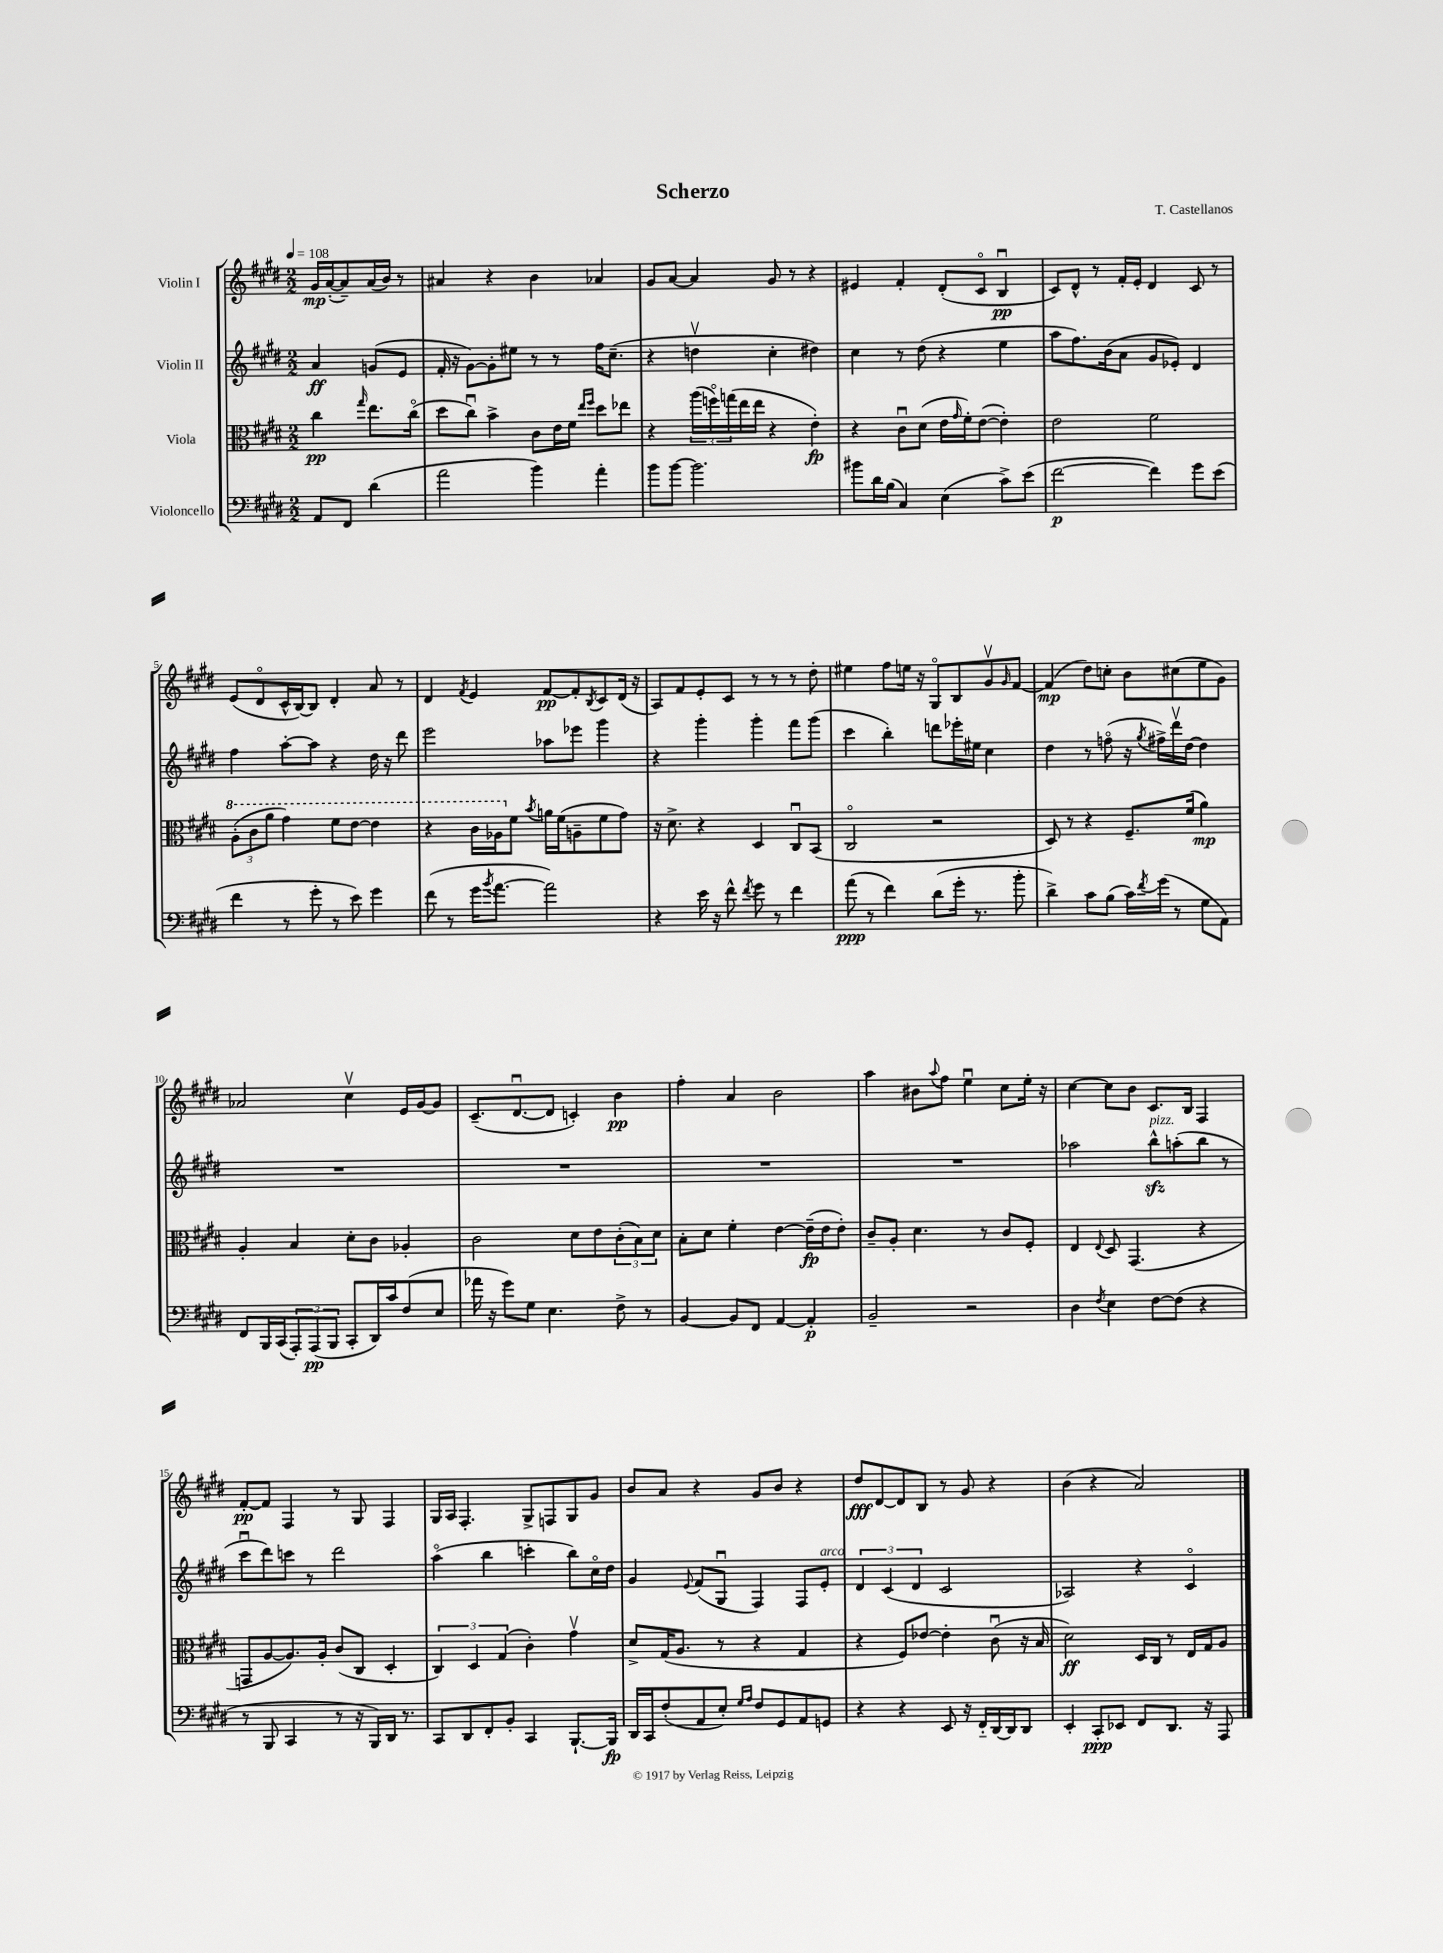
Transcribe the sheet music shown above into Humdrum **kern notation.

**kern	**kern	**kern	**kern
*staff4	*staff3	*staff2	*staff1
*clefF4	*clefC3	*clefG2	*clefG2
*k[f#c#g#d#]	*k[f#c#g#d#]	*k[f#c#g#d#]	*k[f#c#g#d#]
*M2/2	*M2/2	*M2/2	*M2/2
*MM108	*MM108	*MM108	*MM108
8AA/L	4cc#\	4a/	16g#/LL
.	.	.	([16a'/J
8FF#/J	.	.	8a~/])
.	16qqgg#/	.	.
(4d#\	8.ee\L	(8g/L	(16a/L
.	.	.	16b/JJ)
.	.	8e/J	8r
.	(16cc#o\Jk	.	.
=	=	=	=
2a\	8dd#\L	16f#'/	4a#/
.	.	16r	.
.	8cc#u\J)	[8g#\L)	.
.	4b^\	8g#'\]	4r
.	.	8ee#\J	.
4b\)	8c#\L	8r	4b\
.	16e\L	8r	.
.	16f#\JJ	.	.
.	16qqee/LL	.	.
.	16qqff#/JJ	.	.
4a'\	8dd#\L	16ff#\LK	4a-/
.	.	(8.cc#~\J	.
.	8ee-\J	.	.
=	=	=	=
8b\L	4r	4r	8g#/L
[8b\J	.	.	[8a/J
2.b\]	(24aa\LL	4ddv\	4a/]
.	24ffo\)	.	.
.	(24gg\	.	.
.	16ee\	.	.
.	16ee\JJ	.	.
.	4r	4cc#'\	8g#/
.	.	.	8r
.	4e'\)	4dd#\)	4r
=	=	=	=
8b#\L	4r	4cc#\	4e#/
16d#\L	.	.	.
(16B\JJ	.	.	.
4C#/)	8c#u\L	8r	4f#'/
.	(8d#\J	(8dd#\	.
(4E\	16e\LL	4r	(8d#'/L
.	16qqg#/	.	.
.	16f#'\J)	.	.
.	([8e\J	.	8c#o/J
8c#^\L)	4e'\])	4ee\	4Bu/
(8e\J	.	.	.
=	=	=	=
[2f#\	2e\	8aa\L	8c#/L)
.	.	8.ff#\)	8d#^^/J
.	.	.	8r
.	.	(16b\k	.
.	.	8a\J	16f#'/LL
.	.	.	16e'/JJ
4f#\])	2f#\	8g#/L	4d#/
.	.	8e-'/J)	.
8g#\L	.	4d#/	8c#/
(8e\J	.	.	8r
=	=	=	=
4f#\	(12a'\L	4ff#\	(8e/L
.	12cc#\	.	.
.	.	.	8d#o/
.	12aa\J	.	.
8r	4gg#\)	[8aa'\L	16c#^^/L
.	.	.	[16B/J)
8g#'\	.	8aa\]J	8B/]J
8r	8ff#\L	4r	4d#'/
8e\)	[8ee\J	.	.
4g#\	4ee\]	16dd#\	8a/
.	.	16r	.
.	.	8ddd#\	8r
=	=	=	=
(8f#\	4r	2eee\	4d#/
8r	.	.	.
.	.	.	8qf#/
16g#\LK	16cc#\LL	.	4e/
8qb/	.	.	.
[8.a\J	16a-\J	.	.
.	8f#\J	.	.
.	8qb/	.	.
2a\])	16a\LL	8aa-\L	[8f#/L
.	(16f#\J	.	.
.	8A~\	8eee-\J	8f#'/]
.	.	.	8qB/
.	8f#\	4ggg#\	8c#/
.	8g#\J)	.	(16d#/Jk
.	.	.	16r
=	=	=	=
4r	16r	4r	8A/L)
.	8.d#^\	.	.
.	.	.	8f#/
16e\	4r	4ggg#'\	8e'/
16r	.	.	.
8f#^^\	.	.	8c#/J
8qf#/	.	.	.
8g#\	4D#/	4ggg#'\	8r
8r	.	.	8r
4f#\	8C#u/L	8fff#\L	8r
.	(8BB/J	(8ggg#\J	8dd#'\
=	=	=	=
(8a\	2C#o/	4ccc#\	4ee#\
8r	.	.	.
4f#\)	.	4bb'\)	8ff#\L
.	.	.	16ee\Jk
.	.	.	16r
(8d#\L	2r	8ddd\L	8G#o/L
16g#'\Jk	.	16eee-'\L	8B/
8.r	.	16ee#\JJ	.
.	.	4cc#\	8g#v/
.	.	.	16qqg#/
8b'\	.	.	[8f#/J
=	=	=	=
4d#^\)	8D#/)	4dd#\	(4f#/]
.	8r	.	.
8c#\L	4r	8r	8dd#\L)
(8B\J	.	(8ffo\	8cc'\J
16c#\LL)	8.F#~/L	16r	8b\L
8qf#/	.	8qgg#/	.
(16g#\JJ	.	16ff#^\LL)	.
8r	.	16ddd#v\	(8cc#\
.	(16f#/Jk	[16dd#\JJ	.
8G#\L	4a\)	4dd#\]	8ee\
8AA\J)	.	.	8g#\J)
=	=	=	=
8FF#/L	4A'/	1r	2a-/
16BBB/L	.	.	.
(16CC#/J	.	.	.
12AAA'/)	4B/	.	.
(12AAA/	.	.	.
12BBB/J	.	.	.
8CC#'/L	8d#'\L	.	4cc#v\
16DD#/L)	8c#\J	.	.
16c#/J	.	.	.
(8F#/	4A-'/	.	16e/LL
.	.	.	[16g#/J
8E/J	.	.	8g#/]J
=	=	=	=
16a-\	2c#\	1r	(8.c#~/L
16r	.	.	.
8g#\L)	.	.	.
.	.	.	[8.d#u/
8G#\J	.	.	.
4.E\	.	.	8d#/]J
.	8d#\L	.	4c'/)
.	8e\	.	.
8F#^\	(12c#'\	.	4b\
.	12B\)	.	.
8r	.	.	.
.	12d#\J	.	.
=	=	=	=
[4BB/	8B'\L	1r	4ff#'\
.	8d#\J	.	.
8BB/]L	4f#'\	.	4a/
8FF#/J	.	.	.
[4AA/	[4e\	.	2b\
4AA'/]	(16e~\]LL	.	.
.	16e\J	.	.
.	8e'\J)	.	.
=	=	=	=
2BB~/	8c#~/L	1r	4aa\
.	8A'/J	.	.
.	4.d#\	.	8b#\L
.	.	.	8qqaa/
.	.	.	8ff#\J
2r	.	.	4eeu\
.	8r	.	.
.	8c#/L	.	8cc#\L
.	8F#'/J	.	16ee'\Jk
.	.	.	16r
=	=	=	=
4D#\	4E/	2aa-\	[4cc#\
8qF#/	8qqE/	.	.
4E\	8D#/	.	8cc#\]L
.	(4.GG#/	.	8b\J
[8F#\L	.	8bb^^\L	8.c#/L
(8F#\]J	.	(8aa'\	.
.	.	.	16B/Jk
4r	4r	8bb\J	4F#/
.	.	8r	.
=	=	=	=
8r	8GG/L	8ccc#u\L	[8f#'/L
8BBB/	[8A/	8ddd#\)	8f#/]J
4CC#/	8.A/])	8ccc\J	4F#/
.	.	8r	.
.	16A'/Jk	.	.
8r	(8c#/L	2ddd#\	8r
16r	8C#/J	.	8G#/
16BBB/LL)	.	.	.
16DD#/JJ	4D#'/	.	4F#/
8.r	.	.	.
=	=	=	=
8CC#/L	6C#/)	(4aao\	16G#/LL
.	.	.	16A/JJ
8DD#/	.	.	4.F#'/
.	6D#/	.	.
8FF#'/	.	4bb\	.
.	(6G#/	.	.
8BB'/J	.	.	.
4CC#/	4c#'\)	4ccc'\	8G#^/L
.	.	.	8F/
[8.BBB`/L	4g#v\	8bb\L)	8G#/
.	.	16cc#o\L	8g#/J
16BBB/]Jk	.	16dd#\JJ	.
=	=	=	=
16DD#/LL	8d#^/L	4g#/	8b/L
16CC#/J	.	.	.
(8F#'/	(16G#/K	.	8a/J
.	8.A/J	.	.
.	.	8qqe/	.
8AA/	.	(8f#/L	4r
8E'/J)	8r	8G#u/J	.
16qqG#/LL	.	.	.
16qqA/JJ	.	.	.
8F#/L	4r	4F#/)	8g#/L
8GG#/	.	.	8b/J
8AA/	4G#/	8F#/L	4r
8GG/J	.	8e'/J	.
=	=	=	=
4r	4r	6d#/	8dd#/L
.	.	.	[8d#/
.	.	(6c#/	.
4r	8F#/L)	.	8d#/]
.	.	6d#/	.
.	[8e-/J	.	8B/J
8EE/	4e-'\]	2c#/	8r
16r	.	.	8g#/
16FF#'~/LL	.	.	.
[16DD#/	(8c#u\	.	4r
16DD#/]J	.	.	.
8DD#/J	16r	.	.
.	16B/	.	.
=	=	=	=
4EE'/	2d#\)	2A-/)	(4b\
8CC#'/L	.	.	4r
8EE-/J	.	.	.
8FF#/L	16D#/LL	4r	2a/)
.	16C#/JJ	.	.
8.DD#/J	8r	.	.
.	16E/LL	4c#o/	.
16r	16G#/J	.	.
8AAA/	8A/J	.	.
==	==	==	==
*-	*-	*-	*-
